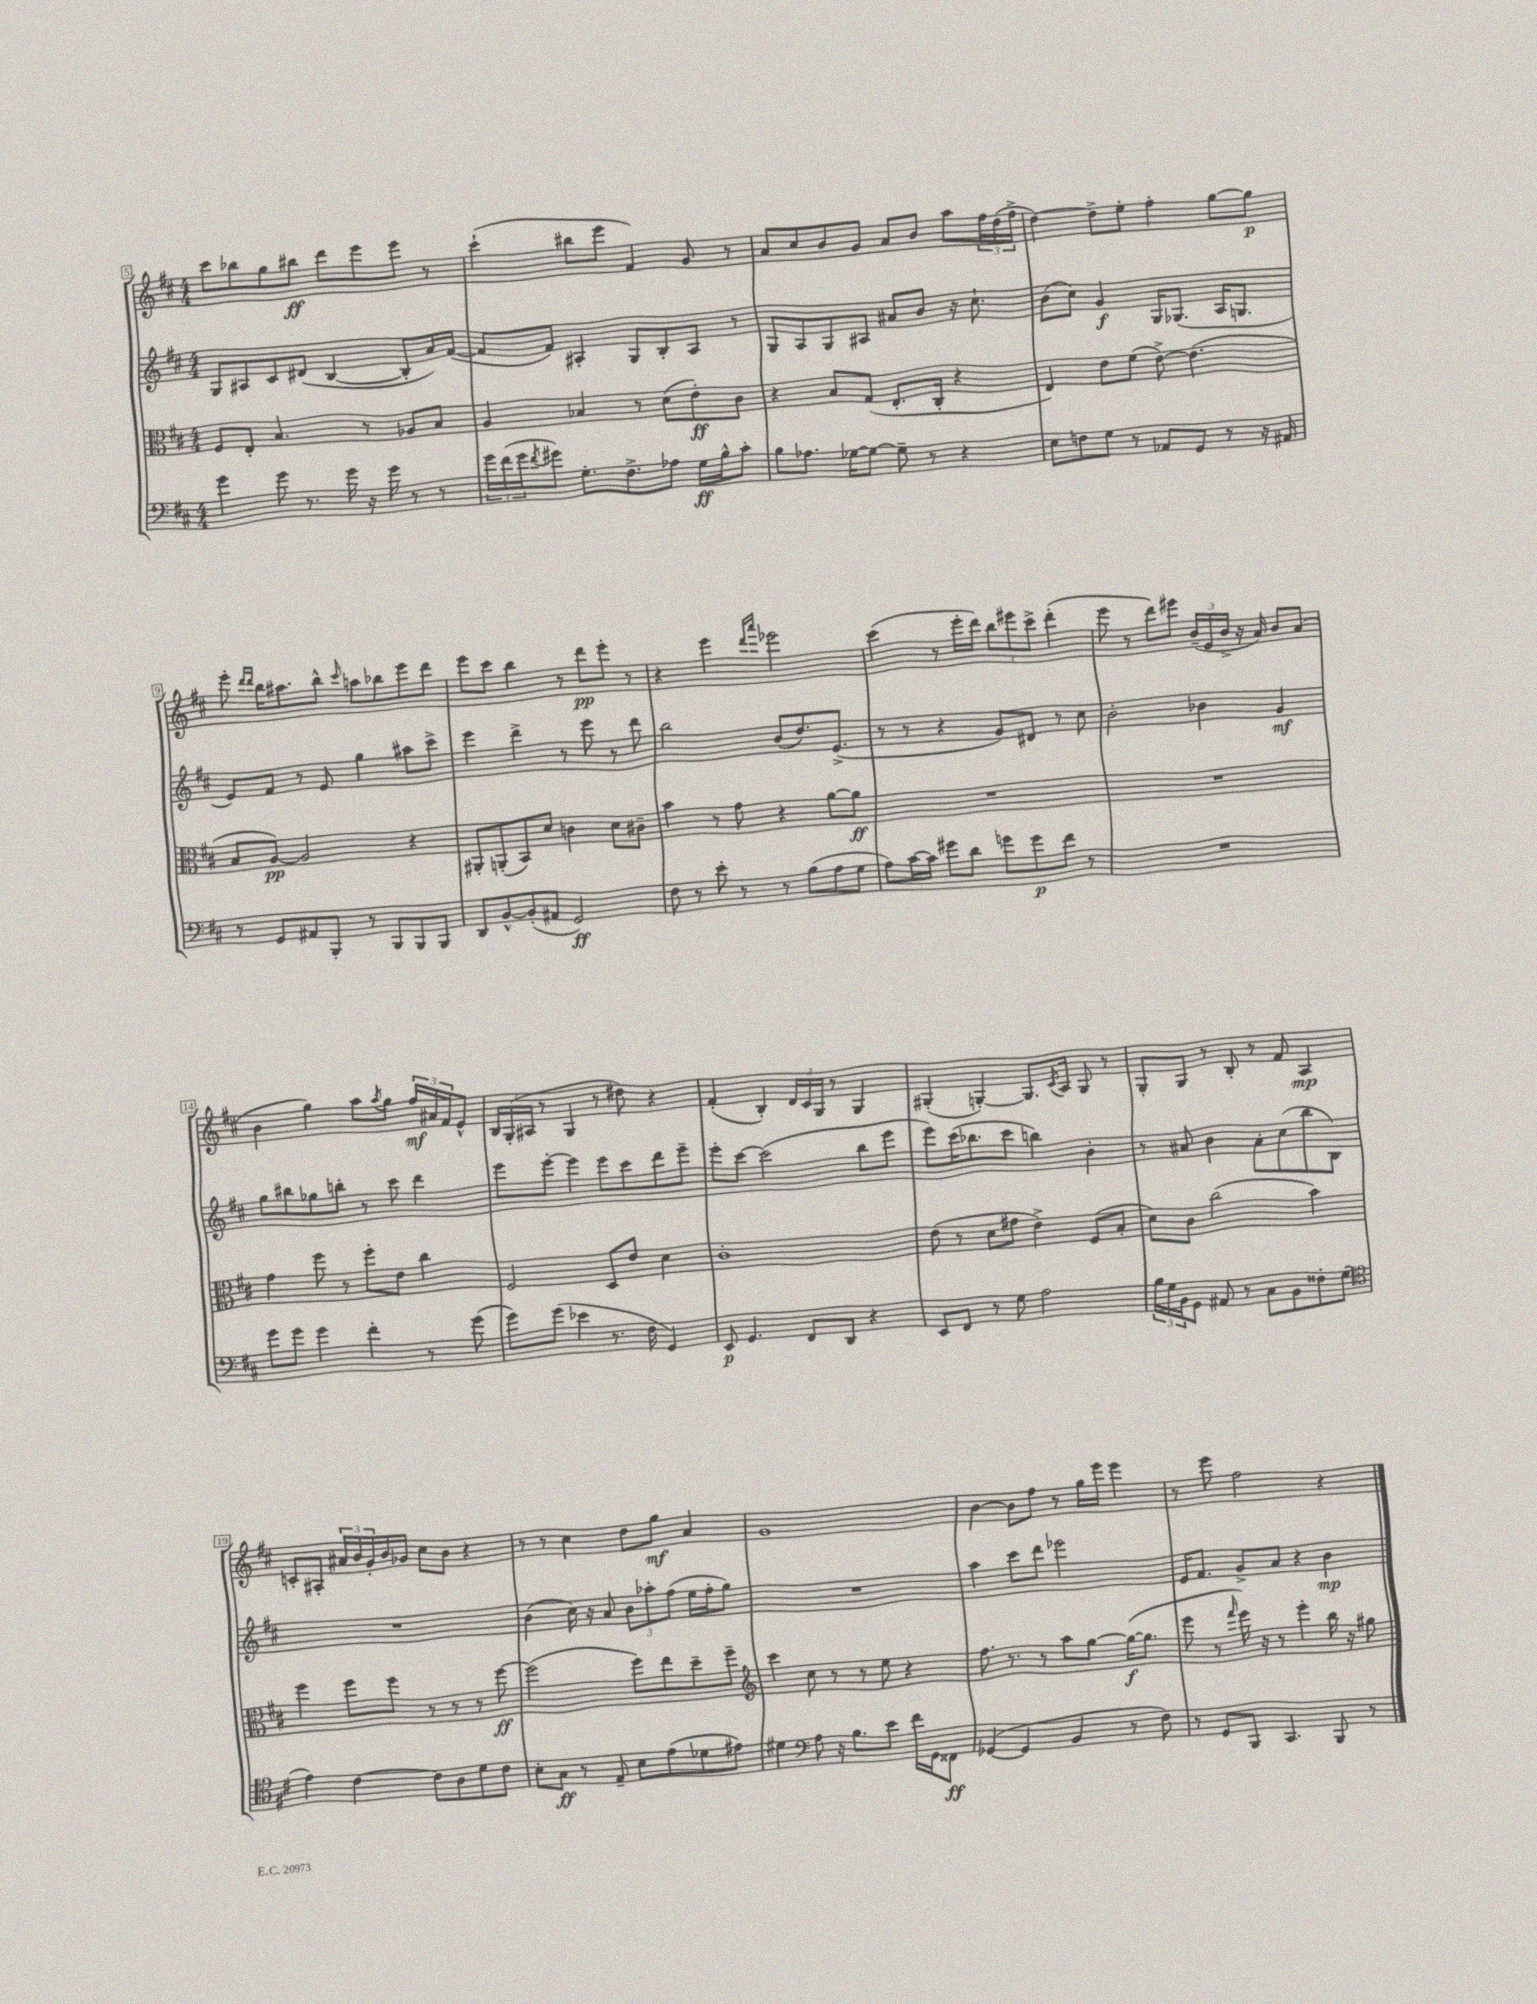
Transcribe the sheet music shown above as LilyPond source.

<<
\new StaffGroup <<
\new Staff = "s0" {
    \clef treble \key d \major \numericTimeSignature \time 4/4
    cis'''8 bes''8 g''8 bis''8\ff d'''8 e'''8 e'''8 r8 |
    cis'''4-!( bis''8 e'''8 fis'4) g'8 r8 |
    a'8 cis''8 b'8 g'8 a'8 b'8 a''8 \tuplet 3/2 { fis''16 d''16( fis''16-> } |
    d''4~) d''8-> e''8-. fis''4-. g''8~ g''8\p |
    e'''8-. \grace { d'''16 d'''16 } b''16 ais''8. b''8-^ \grace { cis'''16 } a''8 bes''8 e'''8 d'''8 |
    e'''8 cis'''8 b''4 r8 d'''8\pp e'''8-. r8 |
    r4 e'''4 \grace { d'''16 a'''16 } ees'''2 |
    cis'''4( r8 e'''16-. d'''16) \tuplet 3/2 { b''8 eis'''8 cis'''8-> } d'''4-.( |
    e'''8 r8 d'''8) eis'''8 \tuplet 3/2 { b'16--( e'16 b'16-> } r16 a'16) b'8 a'8( |
    b'4 g''4) a''8 \acciaccatura { a''8 } g''8 \tuplet 3/2 { fis''16\mf ais'16 fis'16 } e'8-^ |
    \tuplet 3/2 { b16 g16-.( ais16 } r8 g4 r8 dis''8) r4 |
    fis'4-.( b4-.) \tuplet 3/2 { d'16 cis'16 g16 } r8 g4 |
    gis4-.( g4~-.) g8. \acciaccatura { cis'8 } a16 g8 r8 |
    g8-. g8 r8 b8-. r8 fis'8 a4\mp |
    c'8-. ais8-. \tuplet 3/2 { ais'16 b'16 g'16-. } b'16 ges'16 cis''8 b'8 r4 |
    r8 r8 cis''4 d''8 g''8\mf a'4 |
    g'1 |
    b'4~ b'8 fis''8 r8 g''16 e'''16 e'''4 |
    r8 e'''8 fis''2 r4 \bar "|." |
}
\new Staff = "s1" {
    \clef treble \key d \major \numericTimeSignature \time 4/4
    g8 ais8 cis'8 dis'8( b4~ b8-. a'16) fis'16~( |
    fis'8 fis'8) ais4-. g8 b8-. ais8 r8 |
    g8 a8 g8 ais8 ais'8 b'8 r16 cis''8.-! |
    b'8( cis''8) g'4\f g16 ges8.( a16 g8. |
    e'8) fis'8 r8 e'8 g''4 ais''8 cis'''8-> |
    e'''4 d'''4-> r8 e'''8 r8 d'''8 |
    b''2 b'8( d''8.) e'8.->( |
    r8 r8 r4 g'8) dis'8 r8 cis''8 |
    b'2-. bes'4 g'4\mf |
    g''8 bis''8 ges''8 b''8-. r8 cis'''8 d'''4 |
    e'''8 e'''8~-. e'''4 e'''8 cis'''8 d'''8 e'''8-- |
    e'''8-. cis'''8~ cis'''2( b''8 e'''8 |
    e'''8) cis'''16( bes''8. cis'''8 b''4) b'4-. |
    r8 ais'8 b'4 ais'8-. cis''8( b''8 b8) |
    R1 |
    b'4( cis''16) r16 a'8 \tuplet 3/2 { b'8 aes''8-. fis''8( } e''16 fis''16-. g''8) |
    R1 |
    a''4 cis'''8 d'''8 ees'''2 |
    e'16 fis'8. g'8-> a'8 r4 b'4\mp \bar "|." |
}
\new Staff = "s2" {
    \clef alto \key d \major \numericTimeSignature \time 4/4
    fis8 e8-. b4. r8 aes8 b8 |
    a4 bes4 r8 d'8( e'8-.\ff) cis'8 |
    r4 b8 g8( e8.-. cis16-. r4 |
    e4) e'8 fis'8( e'8~->) e'4.( |
    b8 a8~\pp) a2 r4 |
    ais,8-. a,8-.( b,8) d'8 c'4 d'8 cis'8-- |
    b'4 r8 g'8 r4 a'8~ a'8\ff |
    R1 |
    R1 |
    g'4 fis''8 r8 fis''8-. e'8 cis''4 |
    fis2 d8 e'8 d'4 |
    cis'1-. |
    e'8( r8 d'8 gis'8 e'4->) fis8( b8-. |
    d'8) cis'8 cis''2( b'4) |
    fis''4 fis''8 fis''8 r8 r8 r8 fis''8~\ff |
    fis''2( fis''8) e''8 d''8-- fis''8-- |
    \clef treble cis'''4 cis''8 r8 r8 e''8 r4 |
    fis''8. r8. r8 a''8 g''8~ g''16~\f( g''8. |
    e'''8 r8 \grace { fis'''16 } e'''16) r16 r8 e'''4-. b''16 r16 gis''8 \bar "|." |
}
\new Staff = "s3" {
    \clef bass \key d \major \numericTimeSignature \time 4/4
    g'4 g'8 r8. g'16 r16 g'16 r8 r8 |
    \tuplet 3/2 { g'16 fis'16( g'16 } \acciaccatura { fis'8 } gis'8) g8.-. fis8.-> aes8 g16\ff b16-^ cis'8-. |
    b8 aes8. ges16~ ges8~ ges8-- r8 r4 |
    e8 f8 g8 r8 aes,8 g,8 r8 r16 ais,16 |
    r8 g,8 ais,8 b,,8-. r8 b,,8 b,,8 b,,8 |
    d,8 b,8~-^ b,8-.( ais,8 g,2\ff) |
    fis8 r8 e'8-. r8 r8 b8( a8 g8 |
    a8) cis'16~ cis'16 gis'8 d'8 g'8 g'8\p fis'8 r8 |
    R1 |
    g'8 g'8 g'4 fis'4-. r8 g'8( |
    g'8) g'8( ees'4 r8. fis16 g,4) |
    e,8\p g,4. fis,8 d,8 r4 |
    e,8 fis,8 r8 g8 a2 |
    \tuplet 3/2 { b16 g16 b,16 } g,8 ais,8 r8 cis8 b,8 fisis8-. g8( |
    \clef tenor e'4) cis'4~ cis'8 a8 d'8 cis'8 |
    b8-. g8\ff r8 e8-- b8 e'8( des'8 eis'8) |
    dis'4 \clef bass a8 r16 b8. e'8 fis'16 g,16 fisis,8\ff |
    ges,4~( ges,4 b,4 r8 fis8) |
    r8 g,8 b,,8 cis,4. b,,8 r8 \bar "|." |
}
>>
>>
\layout { \context { \Score currentBarNumber = #5 \override BarNumber.stencil = #(make-stencil-boxer 0.1 0.3 ly:text-interface::print) } }
